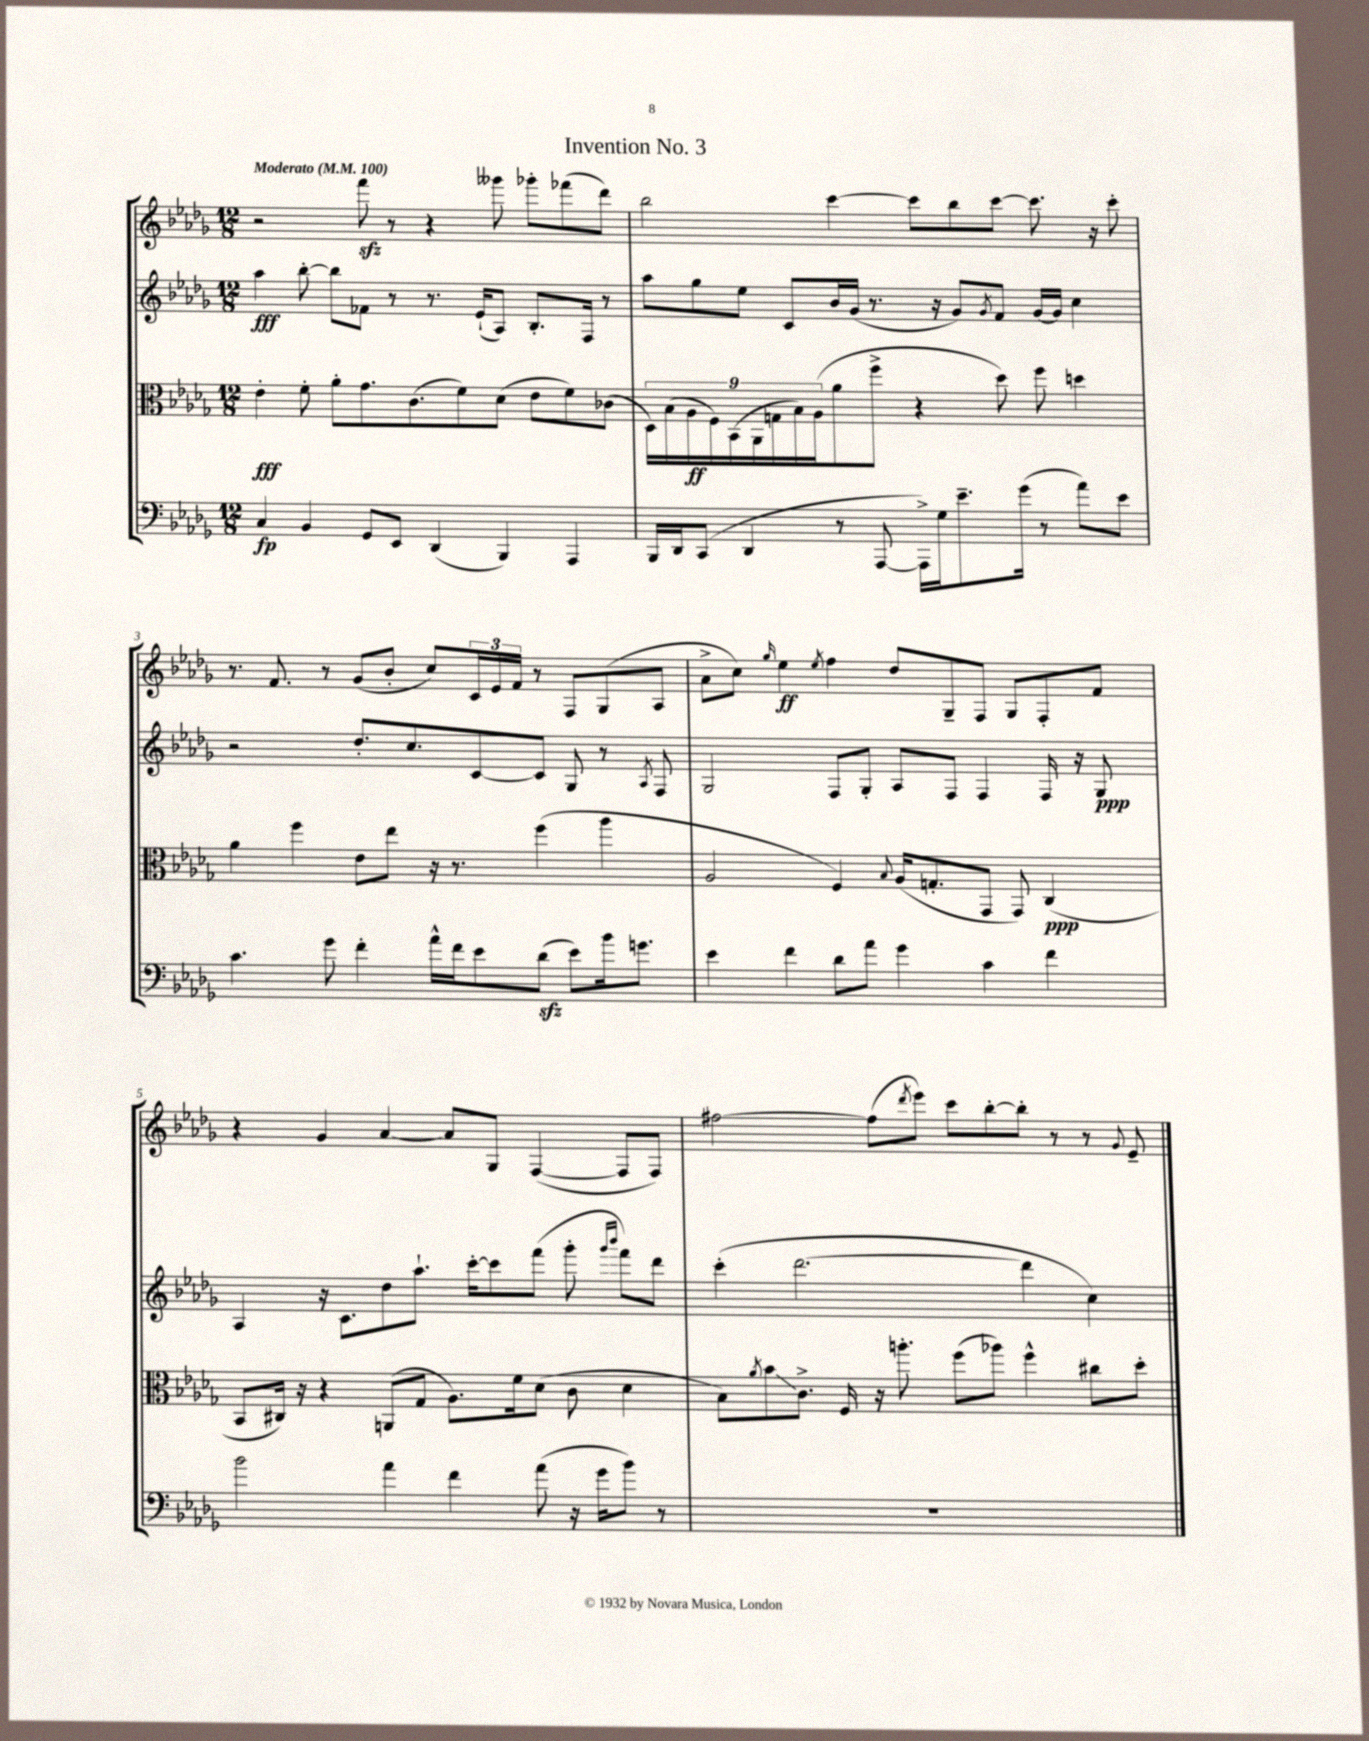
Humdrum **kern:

**kern	**kern	**kern	**kern
*staff4	*staff3	*staff2	*staff1
*clefF4	*clefC3	*clefG2	*clefG2
*k[b-e-a-d-g-]	*k[b-e-a-d-g-]	*k[b-e-a-d-g-]	*k[b-e-a-d-g-]
*M12/8	*M12/8	*M12/8	*M12/8
*MM100	*MM100	*MM100	*MM100
4C/	4e-'\	4aa-\	2r
4BB-/	8f'\	[8bb-'\	.
.	8a-'\L	8bb-\]L	.
8GG-/L	8.g-\	8f-\J	8fff\
8EE-/J	.	8r	8r
.	(8.c\	.	.
(4DD-/	.	8.r	4r
.	8f\)	.	.
.	.	(16e-`/LK	.
4BBB-/)	(8d-\J	8A-/J)	8ggg--\
.	8e-\L	8.B-'/L	8ggg-'\L
4AAA-/	8f\)	.	(8fff-\
.	.	16F/Jk	.
.	(8c-\J	8r	8ddd-\J)
=	=	=	=
16BBB-/LL	18D-\LL)	8aa-\L	2bb-\
.	(18B-\	.	.
16DD-/J	.	.	.
.	18A-\	.	.
(8CC/J	.	8gg-\	.
.	18F\)	.	.
.	(18BB-\	.	.
4DD-/	.	8ee-\J	.
.	18AA-\	.	.
.	18G\	.	.
.	.	8c/L	.
.	18B-\)	.	.
.	(18A-\J	.	.
8r	8a-\	16b-/L	[4ccc\
.	.	(16g-/JJ	.
[8AAA-/	8ff^\J	8.r	.
16AAA-^\]LL)	4r	.	8ccc\]L
16G-\J	.	16r	.
8.e-~\	.	8g-/L)	8bb-\
.	.	8qg-/	.
.	8dd-\)	8f/J	[8ccc\J
(16g-\Jk	.	.	.
8r	8ff\	[16g-/LL	8.ccc\]
.	.	16g-/]JJ	.
8a-\L)	4dd\	4cc\	.
.	.	.	16r
8e-\J	.	.	8ccc'\
=	=	=	=
4.c\	4a-\	2r	8.r
.	.	.	8.f/
.	4ff\	.	.
8g-\	.	.	8r
4f'\	8e-\L	8.dd-'/L	(8g-/L
.	8ee-\J	.	8b-'/J
.	.	8.cc/	.
16a-^^\LL	16r	.	8cc/L)
16f\J	8.r	.	.
8e-\	.	[8c/	24c/L
.	.	.	24e-/
.	.	.	24f/JJ
(8d-\J	(4ff\	8c/]J	8r
8e-\L)	.	8G-/	8F/L
16b-\k	4aa-\	8r	(8G-/
8.g\J	.	.	.
.	.	8qA-/	.
.	.	8F/	8A-/J
=	=	=	=
4e-\	2A-/	2G-/	8a-^\L
.	.	.	8cc\J)
.	.	.	16qqgg-/
4f\	.	.	4ee-\
.	.	.	8qee-/
8d-\L	4F/)	8F/L	4ff\
8a-\J	.	8G-'/J	.
.	8qqB-/	.	.
4g-\	(16A-/LK	8A-/L	8dd-/L
.	8.G'/	.	.
.	.	8F/J	8G-~/
4c\	8GG-/J	4F/	8F/J
.	8GG-/)	.	8G-/L
4f\	(4C/	16F/	8F'/
.	.	16r	.
.	.	8G-/	8f/J
=	=	=	=
2b-\	8BB-/L	4A-/	4r
.	16C#/Jk)	.	.
.	16r	.	.
.	4r	16r	4g-/
.	.	8.c\L	.
4a-\	(8AA/L	8dd-\	[4a-/
.	8G-/J	8.aa-`\J	.
4f\	8.A-\L)	.	8a-/]L
.	.	[16ccc'\LK	.
.	.	8ccc\]	8G-/J
.	16f\k	.	.
(8a-\	(8d-\J	(8fff\J	([4F/
16r	8c\	8ggg-'\	.
16g-\LK	.	.	.
.	.	16qqggg-/LL	.
.	.	16qqbbb-/JJ	.
8b-\J)	4d-\	8fff\L)	8F/]L
8r	.	8ddd-\J	8F/J)
=	=	=	=
1.r	8B-\L)	(4ccc'\	[2ff#\
.	8qa-/	.	.
.	8b-\	.	.
.	8.c^\J	[2.ddd-\	.
.	16F/	.	.
.	16r	.	(8ff#\]L
.	8.aa'\	.	.
.	.	.	8qddd-/
.	.	.	8eee-\J)
.	(8ff\L	.	8ccc\L
.	8aa-\J)	.	[8bb-'\
.	4ff^^\	4ddd-\]	8bb-'\]J
.	.	.	8r
.	8cc#\L	4cc\)	8r
.	.	.	8qqg-/
.	8dd-'\J	.	8e-~/
==	==	==	==
*-	*-	*-	*-
